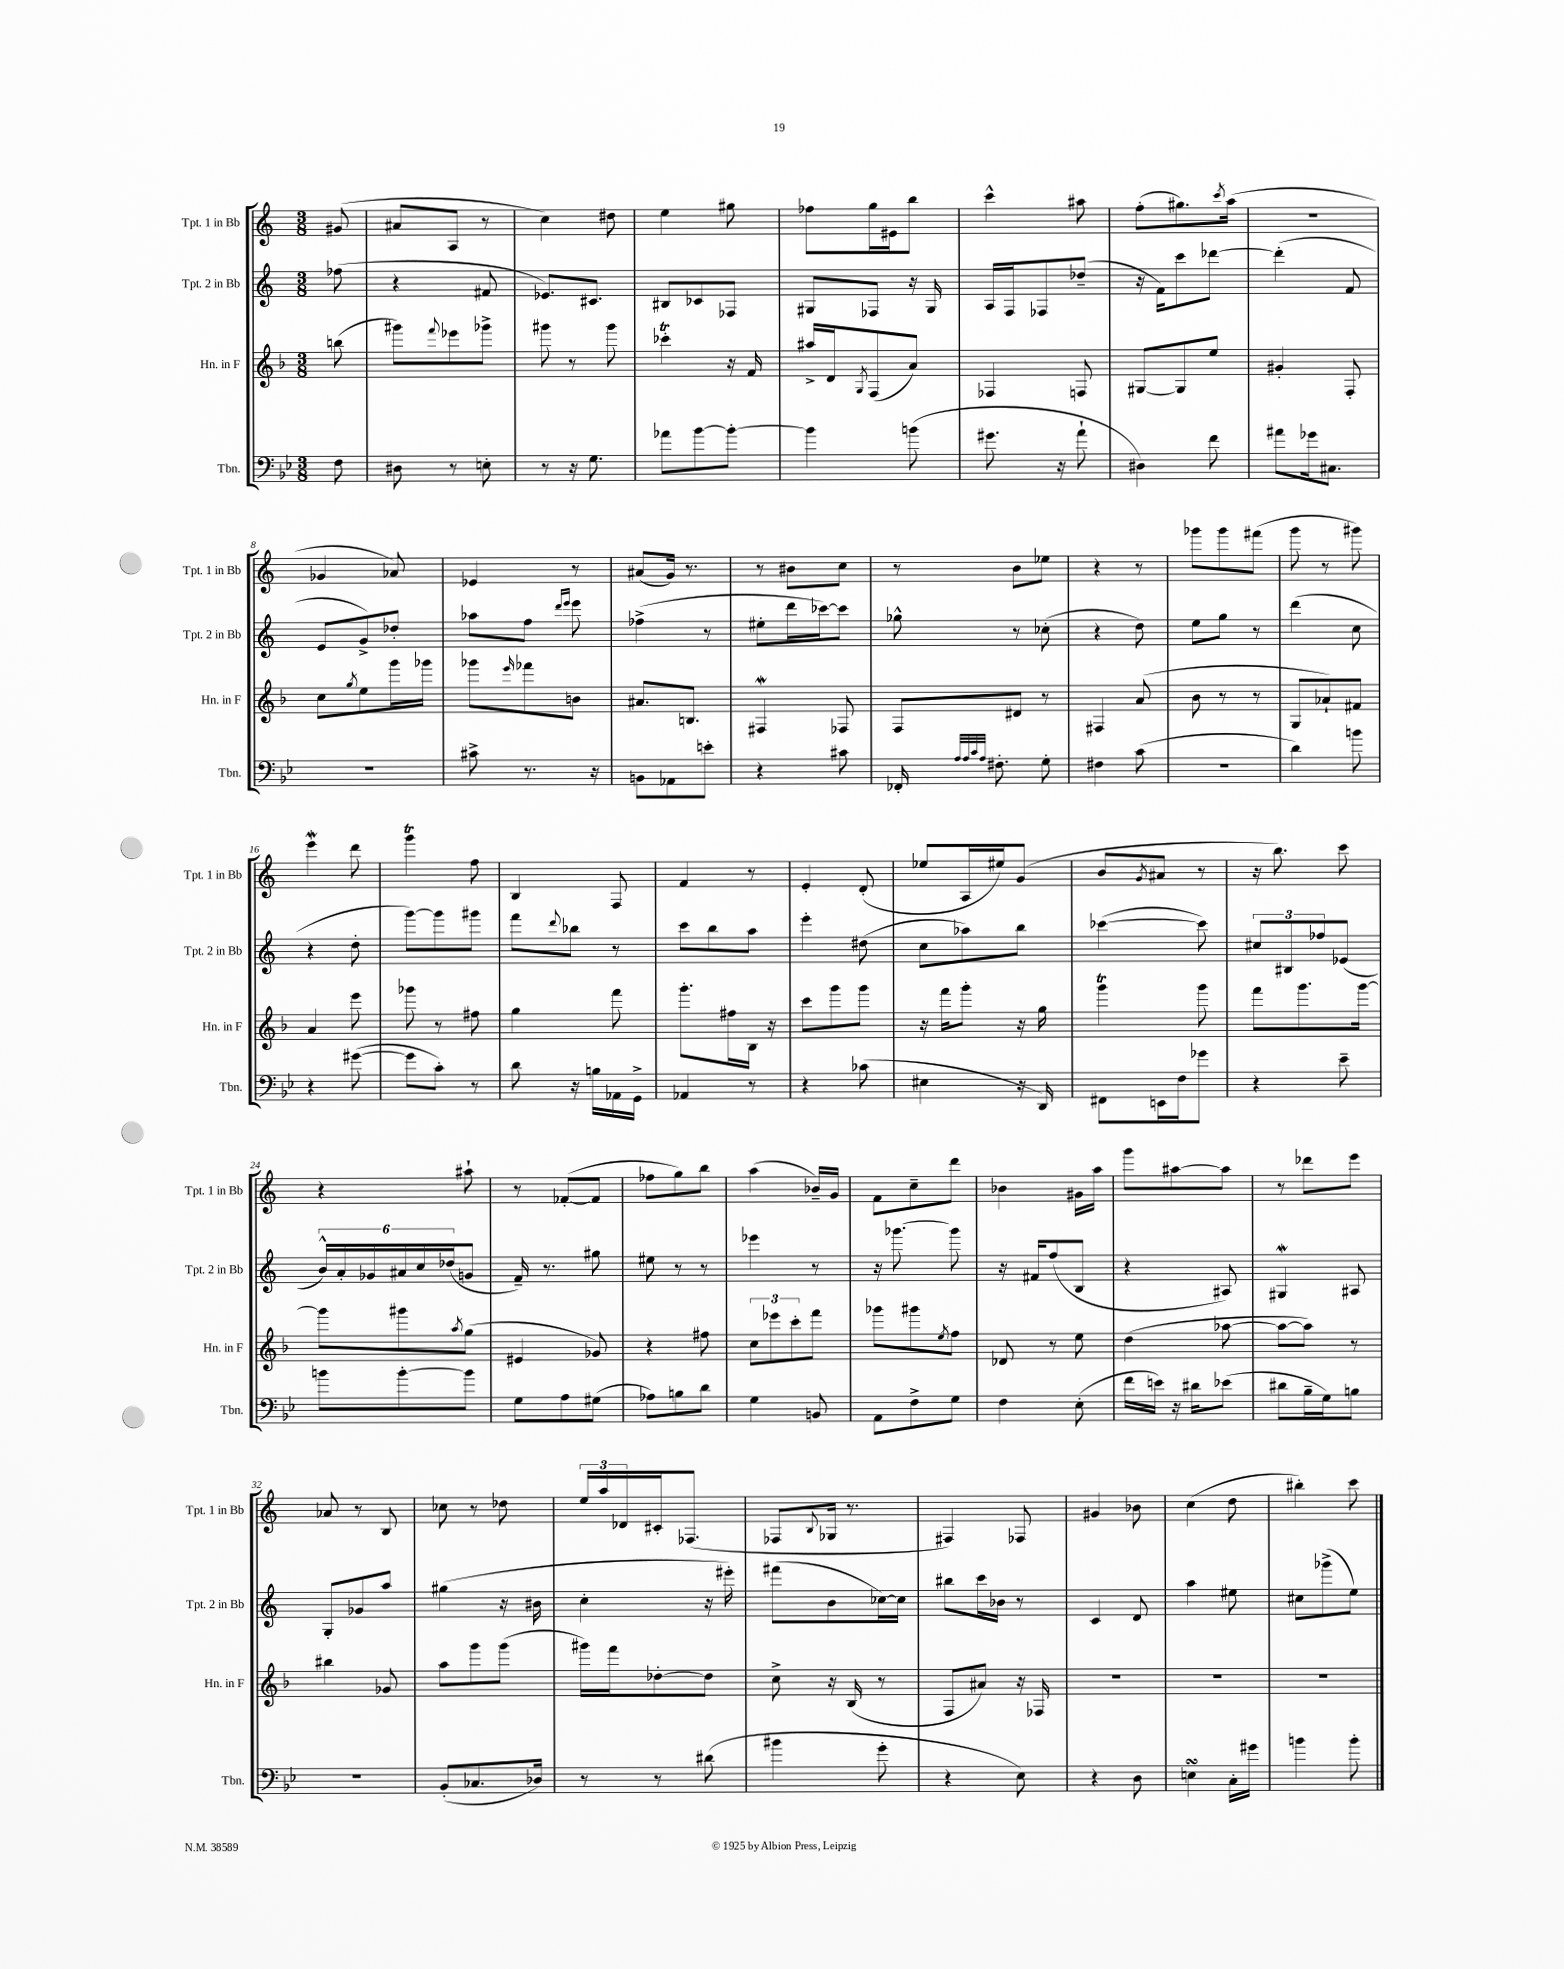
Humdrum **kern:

**kern	**kern	**kern	**kern
*staff4	*staff3	*staff2	*staff1
*clefF4	*clefG2	*clefG2	*clefG2
*k[b-e-]	*k[b-]	*k[]	*k[]
*M3/8	*M3/8	*M3/8	*M3/8
8F\	(8bb\	(8ff-\	(8g#/
=	=	=	=
8D#\	8ggg#\L)	4r	8a#/L
.	8qqfff/	.	.
8r	8eee-\	.	8A/J
8E'\	8ggg-^\J	8f#/	8r
=	=	=	=
8r	8ggg#\	8.e-/L)	4cc\)
16r	8r	.	.
8.G\	.	8.c#/J	.
.	8ggg#\	.	8dd#\
=	=	=	=
8a-\L	4ccc-'\	8B#/L	4ee\
[8b-\	.	8c-/	.
8b-'\_J	16r	8F-/J	8gg#\
.	16f/	.	.
=	=	=	=
4b-\]	16aa#^/LL	8G#/L	8ff-\L
.	16d/J	.	.
.	8qG/	.	.
.	(8F/	8F-/J	16gg\L
.	.	.	16e#\J
(8b\	8a/J)	16r	8bb\J
.	.	16G#/	.
=	=	=	=
8.g#\	4F-/	16A/LL	4ccc^^\
.	.	16F/J	.
.	.	8F-/	.
16r	.	.	.
8a`\	8F/	(8dd-~/J	8aa#\
=	=	=	=
4D#\)	[8G#/L	16r	(8ff'\L
.	.	16f\LK)	.
.	8G#/]	8ccc\	8.gg#\)
8f\	8ee/J	[8ddd-\J	.
.	.	.	8qccc/
.	.	.	(16aa\Jk
=	=	=	=
8a#\L	4g#'/	(4ddd-'\]	4.r
16g-\k	.	.	.
8.C#\J	.	.	.
.	8F'/	8f/	.
=	=	=	=
4.r	8cc\L	8e/L	4g-/
.	8qgg/	.	.
.	8ee\	8g^/)	.
.	16ggg\L	8dd-'/J	8a-/)
.	16ggg-\JJ	.	.
=	=	=	=
8c#^\	8ggg-\L	8aa-\L	4e-/
.	16qqeee/	.	.
8.r	8fff-\	8ff\J	.
.	.	16qqddd/LL	.
.	.	16qqeee/JJ	.
.	8b\J	8eee\	8r
16r	.	.	.
=	=	=	=
8BB\L	8.a#/L	(4ff-^\	(8a#/L
8AA-\	.	.	16g/Jk)
.	8.B/J	.	8.r
8e'\J	.	8r	.
=	=	=	=
4r	4F#/	8ee#'\L	8r
.	.	16ddd\L	8b#\L
.	.	[16ccc-\J)	.
8c#\	8F-/	8ccc-\]J	8cc\J
=	=	=	=
16FF-'/	8F/L	8gg-^^\	8r
32qqA/LLL	.	.	.
32qqA/	.	.	.
32qqc/	.	.	.
32qqA/JJJ	.	.	.
8.F#'\	.	.	.
.	8d#/J	8r	8b\L
8G'\	8r	(8cc-'\	8ee-\J
=	=	=	=
4F#\	4F#/	4r	4r
(8c\	(8a/	8dd\)	8r
=	=	=	=
4.r	8b-\	8ee\L	8ggg-\L
.	8r	8gg\J	8ggg-\
.	8r	8r	(8fff#\J
=	=	=	=
4d\)	8G/L	(4ddd\	8ggg\
.	8a-`/)	.	8r
8b\	8f#/J	8cc\	8ggg#\)
=	=	=	=
4r	4a/	4r	4eee\
([8g#\	8eee\	8dd'\	8ddd\
=	=	=	=
8g#\]L	8ggg-\	[8ggg\L)	4ggg\
8c'\J)	8r	8ggg\]	.
8r	8ff#\	8ggg#\J	8ff\
=	=	=	=
8d\	4gg\	8fff\L	4B/
.	.	8qqddd/	.
16r	.	8bb-\J	.
16B\LL	.	.	.
16AA-\	8fff\	8r	8F/
16GG^\JJ	.	.	.
=	=	=	=
4AA-/	8.ggg'\L	8ccc\L	4f/
.	.	8bb\	.
.	16ff#\L	.	.
8r	16B-\JJ	8aa\J	8r
.	16r	.	.
=	=	=	=
4r	8ccc\L	4eee'\	4e'/
.	8ggg\	.	.
(8c-\	8ggg\J	(8dd#\	(8d'/
=	=	=	=
4E#\	16r	8cc\L	8ee-/L
.	16fff\LK	.	.
.	8ggg'\J	8aa-\)	16A/L
.	.	.	16ee#/J)
16r	16r	8bb\J	(8g/J
16DD/)	16gg\	.	.
=	=	=	=
8FF#\L	4ggg\	([4ccc-\	8b/L
.	.	.	8qg/
16EE\L	.	.	8a#/J
16F\J	.	.	.
8g-\J	8ggg\	8ccc-\])	8r
=	=	=	=
4r	8fff\L	12cc#/L	16r
.	.	.	8.bb\)
.	.	12B#/	.
.	8.ggg\	.	.
.	.	12ff-/	.
8e-~\	.	(8e-/J	8ccc\
.	[16ggg\Jk	.	.
=	=	=	=
8b\L	8ggg\]L	24b^^/LL)	4r
.	.	24a'/	.
.	.	24g-/	.
[8b'\	8ggg#\	24a#/	.
.	.	24cc/	.
.	.	(24dd-/J	.
.	8qaa/	.	.
8b\]J	(8gg\J	8g/J	8aa#`\
=	=	=	=
8G\L	4e#/	16f~/)	8r
.	.	8.r	.
8A\	.	.	([8f-'/L
(8G#\J	8g-/)	8gg#\	8f-/]J
=	=	=	=
8A-\L)	4r	8ee#\	8ff-\L
8B\	.	8r	8gg\)
8d\J	8ff#\	8r	8bb\J
=	=	=	=
4G\	12cc\L	4eee-\	(4aa\
.	12eee-\	.	.
.	12ccc'\	.	.
8BB/	8fff\J	8r	16b-~/LL)
.	.	.	16g/JJ
=	=	=	=
8AA\L	8ggg-\L	16r	8f\L
.	.	[8.ggg-\	.
8F^\	8ggg#\	.	8cc~\
.	8qee/	.	.
8G\J	8ff\J	8ggg-\]	8ddd\J
=	=	=	=
4F\	8d-/	16r	4b-\
.	.	16f#/LK	.
.	8r	(8ff/	.
(8E-'\	8ee\	8B/J	16g#\LL
.	.	.	16aa\JJ
=	=	=	=
16f\LL	(4dd\	4r	8ggg\L
16e\JJ)	.	.	.
16r	.	.	[8aa#\
16d#\LK	.	.	.
(8e-\J	[8aa-\	8A#/)	8aa#\]J
=	=	=	=
8d#\L	8aa-\_L	4G#/	8r
16B-~\L	8aa-\]J)	.	8ddd-\L
16G\J)	.	.	.
8B\J	8r	8A#/	8eee\J
=	=	=	=
4.r	4bb#\	8G'/L	8a-/
.	.	8g-/	8r
.	8g-/	8aa/J	8B/
=	=	=	=
(8BB-'/L	8aa\L	(4gg#\	8cc-\
8.C-/	8ggg\	.	8r
.	(8ggg\J	16r	8dd-\
16D-/Jk)	.	16b#\	.
=	=	=	=
8r	16ggg#\LL)	4cc'\	24ee/LL
.	.	.	24aa/
.	16fff\J	.	.
.	.	.	24d-/
8r	[8dd-'\	.	16c#'/J
.	.	.	(8.F-/J
(8d#\	8dd-\]J	16r	.
.	.	16eee#'\)	.
=	=	=	=
4b#\	8cc^\	(8fff#\L	8F-/L
.	.	.	8qqB/
.	16r	8b\	16G-/Jk
.	(16B-/	.	8.r
8g'\	8r	[16cc-\L)	.
.	.	16cc-\]JJ	.
=	=	=	=
4r	8F/L	8bb#\L	4F#/)
.	8a#/J)	16ccc\L	.
.	.	16b-\JJ	.
8E-\)	16r	8r	8F-/
.	16F-/	.	.
=	=	=	=
4r	4.r	4c/	4g#/
8D\	.	8d/	8b-\
=	=	=	=
4E\	4.r	4aa\	(4cc\
16C'\LL	.	8ee#\	8dd\
16g#\JJ	.	.	.
=	=	=	=
4b\	4.r	8cc#\L	4bb#'\)
.	.	(8ggg-^\	.
8b'\	.	8ee\J)	8ccc\
==	==	==	==
*-	*-	*-	*-
